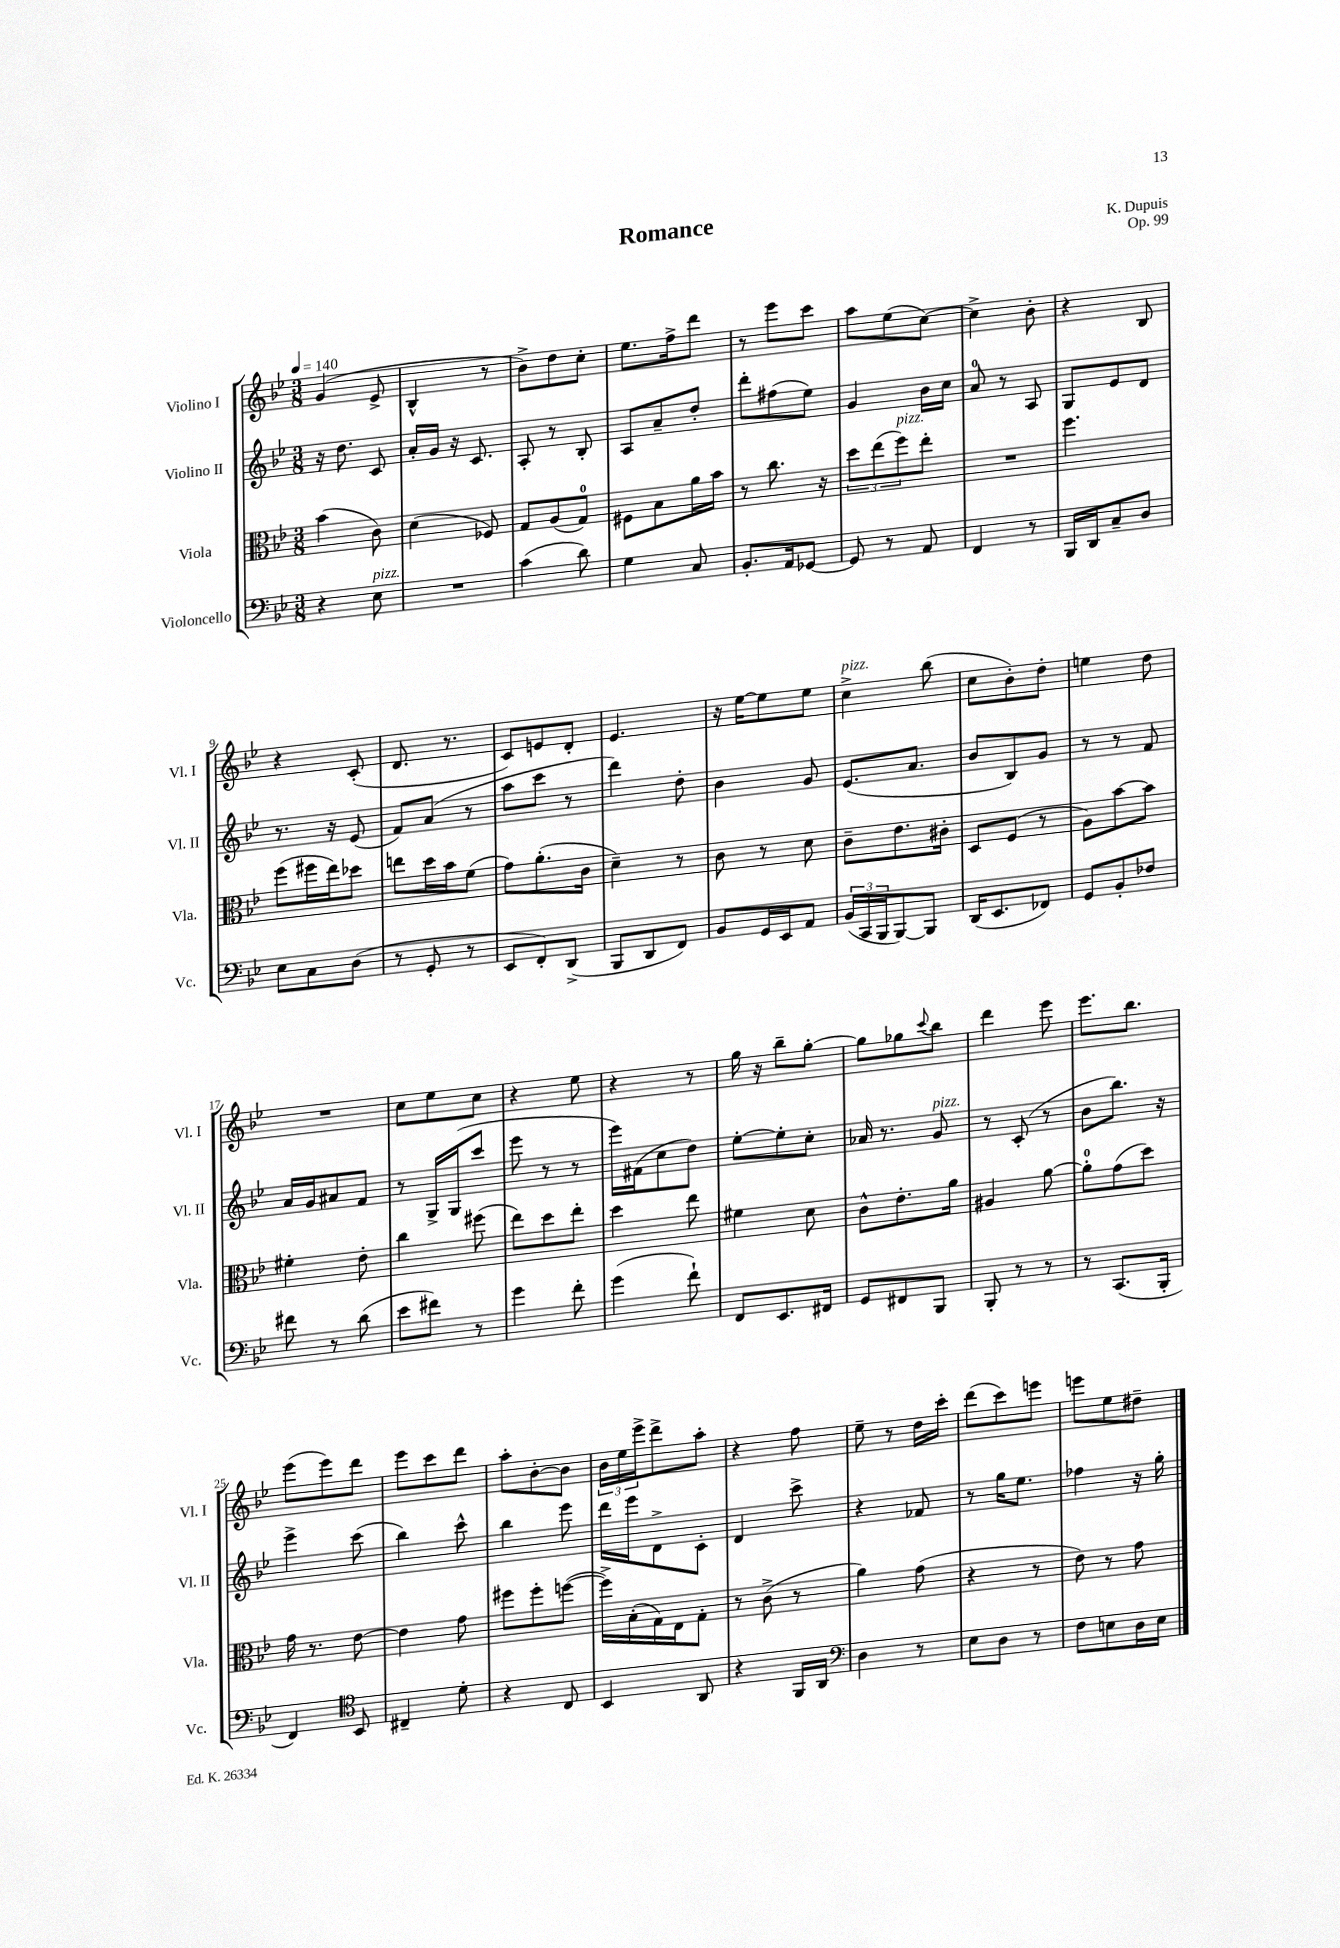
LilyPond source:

\header { title = "Romance" composer = "K. Dupuis" opus = "Op. 99" }
<<
\new StaffGroup <<
\new Staff = "s0" \with { instrumentName = "Violino I" shortInstrumentName = "Vl. I" } {
    \clef treble \key bes \major \numericTimeSignature \time 3/8 \tempo 4 = 140
    g'4( ees'8-> |
    bes4-^ r8 |
    bes'8->) d''8 c''8-. |
    ees''8. f''16-> d'''8 |
    r8 ees'''8 c'''8 |
    a''8 ees''8( c''8~) |
    c''4-> bes'8-. |
    r4 bes8 |
    r4 c'8-.( |
    d'8. r8. |
    c'8) e'8 d'8-. |
    ees'4. |
    r16 ees''16~ ees''8 ees''8 |
    c''4->^\markup { \italic "pizz." } bes''8( |
    c''8 bes'8-.) d''8-. |
    e''4 d''8 |
    R4. |
    c''8 ees''8 c''8 |
    r4 ees''8 |
    r4 r8 |
    g''16 r16 bes''8-- g''8~-. |
    g''8 ges''8 \appoggiatura { c'''8 } bes''8 |
    d'''4 ees'''8 |
    ees'''8. bes''8. |
    ees'''8( ees'''8) d'''8 |
    ees'''8 c'''8 d'''8 |
    a''8-. bes'8~-. bes'8 |
    \tuplet 3/2 { bes'16 ees''16 ees'''16-> } d'''8-> a''8-. |
    r4 f''8 |
    ees''8-- r8 d''16 c'''16-. |
    d'''8( c'''8) e'''8 |
    e'''8 ees''8 dis''8-- \bar "|." |
}
\new Staff = "s1" \with { instrumentName = "Violino II" shortInstrumentName = "Vl. II" } {
    \clef treble \key bes \major \numericTimeSignature \time 3/8
    r16 d''8. c'8 |
    a'16-. g'16 r16 c'8. |
    a8-. r8 bes8-. |
    a8 a'8-- d''8-. |
    d'''8-. fis''8( ees''8) |
    g'4 bes'16 c''16 |
    a'8-0 r8 a8 |
    g8 ees'8 d'8 |
    r8. r16 ees'8( |
    f'8) a'8( r8 |
    a''8 c'''8 r8 |
    d'''4) d''8-. |
    bes'4 g'8 |
    ees'8.( a'8. |
    bes'8 bes8) g'8 |
    r8 r8 f'8 |
    a'16 g'16 ais'8 f'8 |
    r8 g16-> g16( c'''8 |
    ees'''8 r8 r8 |
    ees'''16) fis'16( c''8 d''8) |
    ees''8~-. ees''8-. c''8-. |
    aes'16 r8. g'8^\markup { \italic "pizz." } |
    r8 c'8-.( r8 |
    bes'8 bes''8.) r16 |
    ees'''4-> c'''8( |
    bes''4) c'''8-^ |
    bes''4 ees'''8 |
    d'''16 ees'''16 d'8-> c'8-. |
    d'4 c'''8-> |
    r4 fes'8 |
    r8 g''16 ees''8. |
    fes''4 r16 g''16-. \bar "|." |
}
\new Staff = "s2" \with { instrumentName = "Viola" shortInstrumentName = "Vla." } {
    \clef alto \key bes \major \numericTimeSignature \time 3/8
    bes'4( c'8) |
    d'4( fes8) |
    g8 a8( g8-0) |
    fis8 bes8 a'16 bes'16 |
    r8 c''8. r16 |
    \tuplet 3/2 { d''8 ees''8( f''8^\markup { \italic "pizz." }) } ees''8-. |
    R4. |
    f''4. |
    f''8( fis''16 ees''16) des''8 |
    e''8 d''16 bes'16 f'8( |
    g'8) a'8.-.( c'16 |
    d'4--) r8 |
    c'8 r8 d'8 |
    c'8-- ees'8. cis'16-. |
    d8 f8( r8 |
    a8) bes'8~ bes'8 |
    fis'4-. ees'8-. |
    c''4 fis''8( |
    ees''8) d''8 ees''8-. |
    d''4 ees''8 |
    fis'4 d'8 |
    c'8-^ ees'8.-. a'16 |
    ais4 a'8~ |
    a'8-0-. g'8( d''8) |
    g'16 r8. ees'8~ |
    ees'4 g'8 |
    fis''8 fis''8-. f''8~( |
    f''16->) bes16-.( g16) ees16 g8-. |
    r8 c'8->( r8 |
    a'4) g'8( |
    r4 r8 |
    ees'8) r8 g'8 \bar "|." |
}
\new Staff = "s3" \with { instrumentName = "Violoncello" shortInstrumentName = "Vc." } {
    \clef bass \key bes \major \numericTimeSignature \time 3/8
    r4 ees8^\markup { \italic "pizz." } |
    R4. |
    c'4( d'8) |
    g4 c8 |
    bes,8.-. a,16 ges,8~ |
    ges,8 r8 a,8 |
    f,4 r8 |
    bes,,16 d,16 c8-- d8 |
    ees8 c8 d8( |
    r8 g,8-. r8 |
    ees,8 f,8-.) d,8->( |
    bes,,8 d,8 f,8) |
    bes,8 g,16 ees,16 a,8 |
    \tuplet 3/2 { bes,16( c,16 bes,,16 } bes,,8~) bes,,8 |
    d,16( ees,8. fes,8) |
    g,8 bes,8-. fes8 |
    fis'8 r8 d'8( |
    ees'8 fis'8) r8 |
    g'4 f'8-. |
    g'4( f'8-!) |
    f,8 ees,8. fis,16 |
    g,8 fis,8 bes,,8 |
    bes,,8-. r8 r8 |
    r8 c,8.( bes,,16-. |
    f,4) \clef tenor bes,8 |
    cis4-- d'8-. |
    r4 c8 |
    bes,4 a,8 |
    r4 f,16 a,16 |
    \clef bass d4 r8 |
    ees8 d8 r8 |
    f8 e8 d16 e16 \bar "|." |
}
>>
>>
